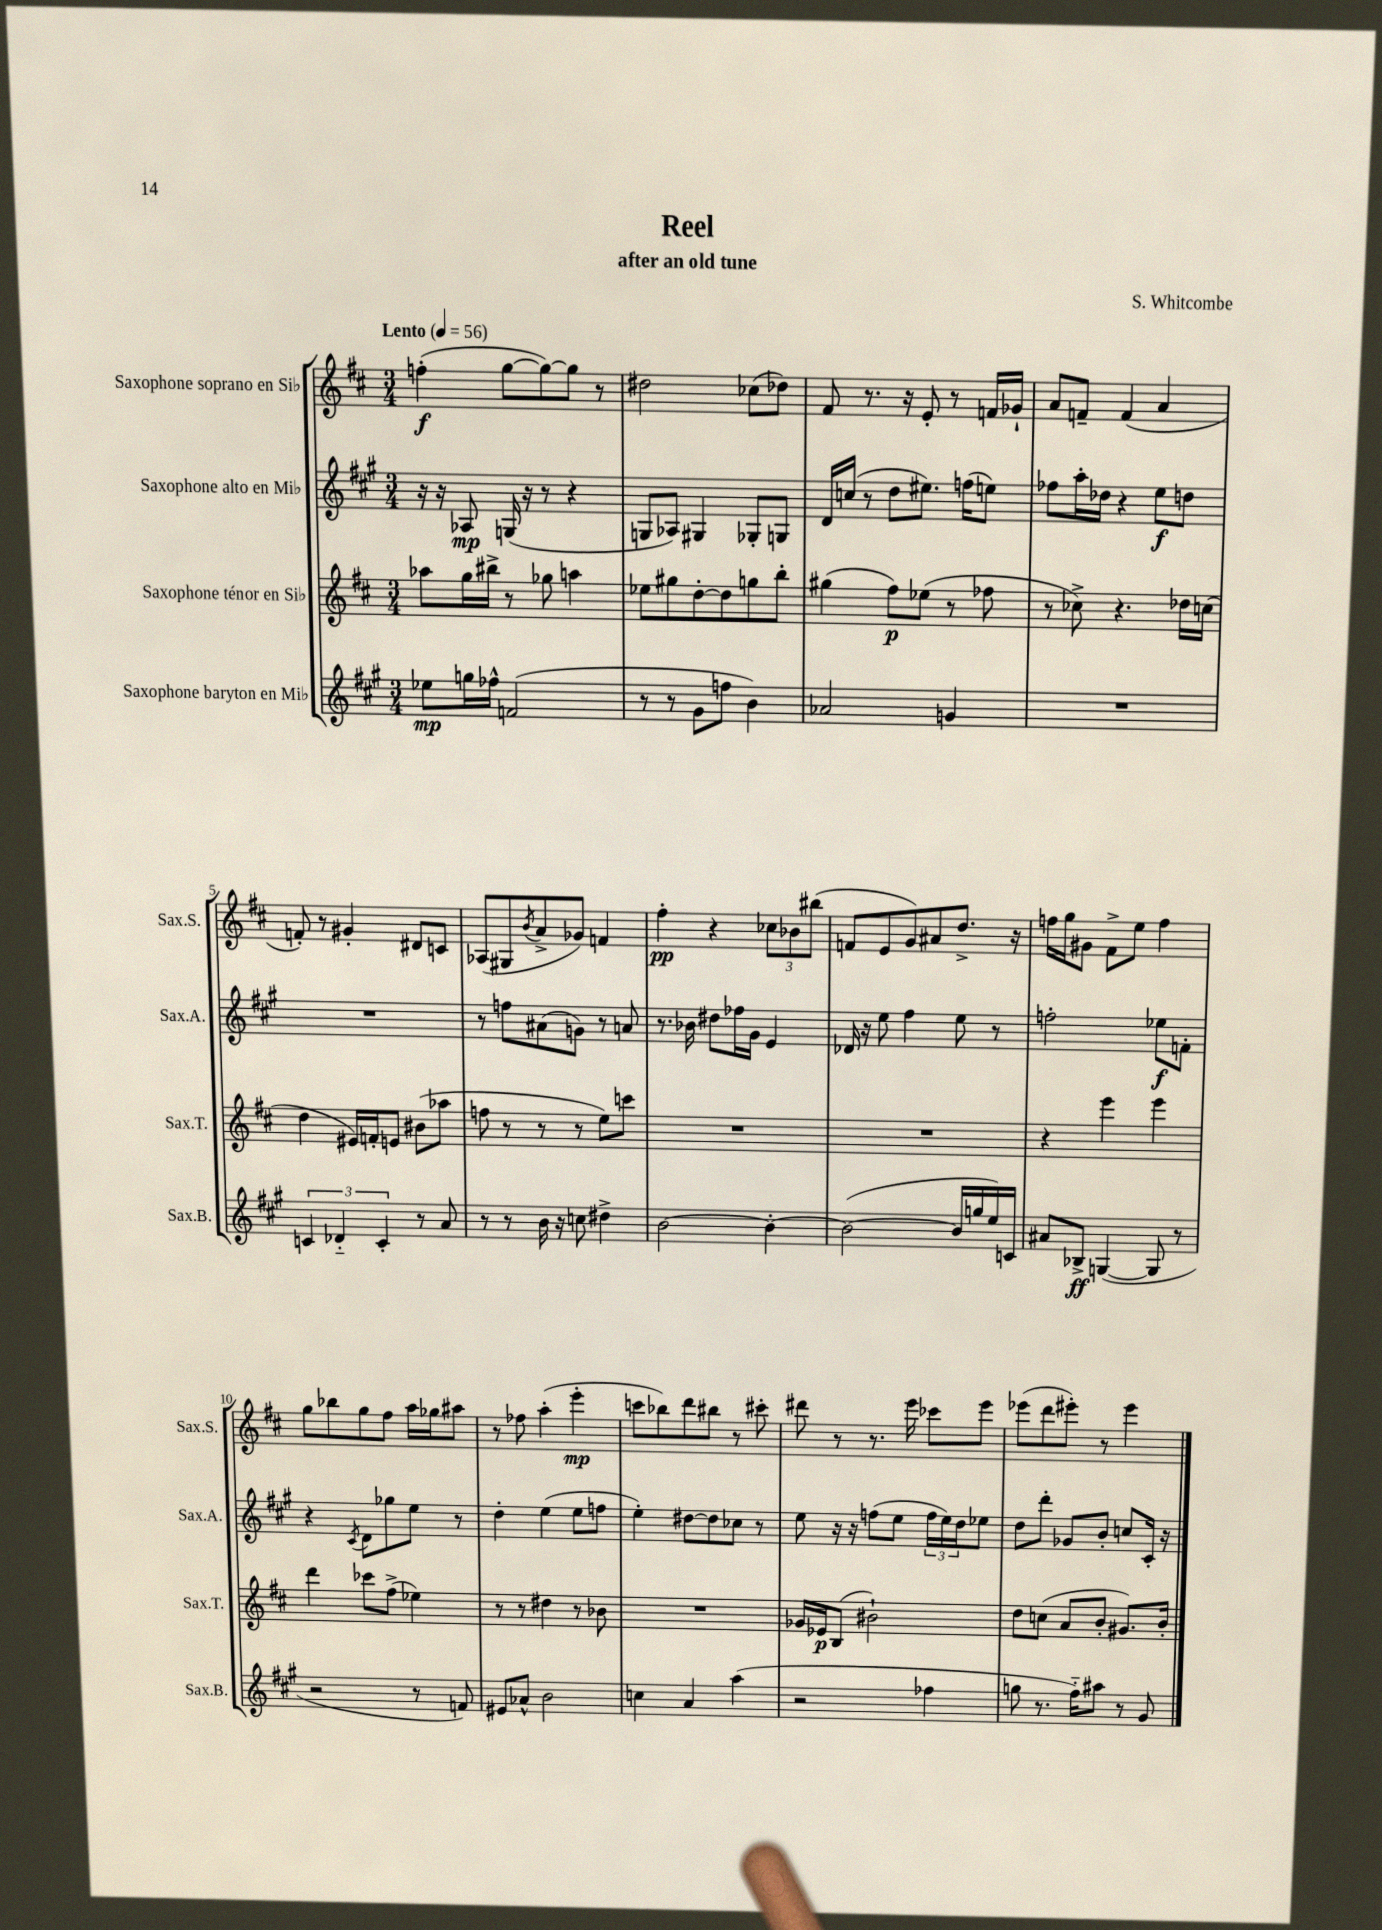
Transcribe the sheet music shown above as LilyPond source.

\header { title = "Reel" composer = "S. Whitcombe" subtitle = "after an old tune" }
<<
\new StaffGroup <<
\new Staff = "s0" \with { instrumentName = "Saxophone soprano en Sib" shortInstrumentName = "Sax.S." } {
    \clef treble \key d \major \numericTimeSignature \time 3/4 \tempo "Lento" 4 = 56
    f''4-.\f( g''8~ g''8~) g''8 r8 |
    dis''2 ces''8( des''8) |
    fis'8 r8. r16 e'8-. r8 f'16 ges'16-! |
    a'8 f'8-- f'4( a'4 |
    f'8-.) r8 gis'4-. dis'8 c'8 |
    aes8( gis8 \acciaccatura { b'8 } a'8-> ges'8) f'4 |
    fis''4-.\pp r4 \tuplet 3/2 { ces''8 bes'8 bis''8( } |
    f'8 e'8 g'8) ais'8 d''8.-> r16 |
    f''16 g''16 gis'8 fis'8-> e''8 f''4 |
    g''8 bes''8 g''8 fis''8 a''16 ges''16 ais''8 |
    r8 fes''8 a''4-.( e'''4-.\mp |
    c'''8 bes''8) d'''8 bis''8 r8 cis'''8-. |
    dis'''8 r8 r8. e'''16 ces'''8 e'''8 |
    ees'''8( d'''8 eis'''8-.) r8 eis'''4 \bar "|." |
}
\new Staff = "s1" \with { instrumentName = "Saxophone alto en Mib" shortInstrumentName = "Sax.A." } {
    \clef treble \key a \major \numericTimeSignature \time 3/4
    r16 r16 aes8\mp g16( r16 r8 r4 |
    g8 aes8) gis4 ges8-. g8 |
    d'16 c''16( r8 d''8 eis''8.) f''16( e''8) |
    fes''8 a''16-. des''16 r4 e''8\f d''8 |
    R2. |
    r8 f''8 ais'8( g'8) r8 a'8 |
    r8. bes'16 dis''8 fes''16 gis'16 e'4 |
    des'16 r16 e''8 fis''4 e''8 r8 |
    f''2-. ees''8\f f'8-. |
    r4 \acciaccatura { cis'8 } d'8 ges''8 e''8 r8 |
    d''4-. e''4( e''8 f''8 |
    e''4-.) dis''8~ dis''8 ces''8 r8 |
    e''8 r16 r16 f''8( e''8 \tuplet 3/2 { f''16 e''16) d''16 } ees''8 |
    d''8 d'''8-. ges'8 b'8-. c''8 cis'16-. r16 \bar "|." |
}
\new Staff = "s2" \with { instrumentName = "Saxophone ténor en Sib" shortInstrumentName = "Sax.T." } {
    \clef treble \key d \major \numericTimeSignature \time 3/4
    aes''8 g''16 bis''16-> r8 ges''8 a''4 |
    ees''8 gis''8 d''8~-. d''8 g''8 b''8-. |
    gis''4( fis''8\p) ees''8( r8 fes''8 |
    r8 ces''8->) r4. des''16 c''16( |
    d''4 eis'16) f'16-. e'8 bis'8( aes''8 |
    f''8 r8 r8 r8 e''8) c'''8 |
    R2. |
    R2. |
    r4 e'''4 e'''4 |
    d'''4 ces'''8 fis''8->( ees''4) |
    r8 r8 dis''4 r8 bes'8 |
    R2. |
    ges'16 ees'16\p b8( bis'2-!) |
    d''8 c''8( a'8 b'8-. gis'8.) b'16-. \bar "|." |
}
\new Staff = "s3" \with { instrumentName = "Saxophone baryton en Mib" shortInstrumentName = "Sax.B." } {
    \clef treble \key a \major \numericTimeSignature \time 3/4
    ees''8\mp g''16 fes''16-^ f'2( |
    r8 r8 gis'8 f''8 b'4) |
    aes'2 g'4 |
    R2. |
    \tuplet 3/2 { c'4 des'4-_ c'4-. } r8 a'8 |
    r8 r8 b'16 r16 c''8 dis''4-> |
    b'2~ b'4~-. |
    b'2~( b'16 g''16 e''16) c'16 |
    ais'8 bes8->\ff g4~( g8 r8 |
    r2 r8 f'8) |
    eis'8 aes'8-^ b'2 |
    c''4 a'4 a''4( |
    r2 fes''4 |
    g''8 r8. fis''16-_) ais''8 r8 gis'8 \bar "|." |
}
>>
>>
